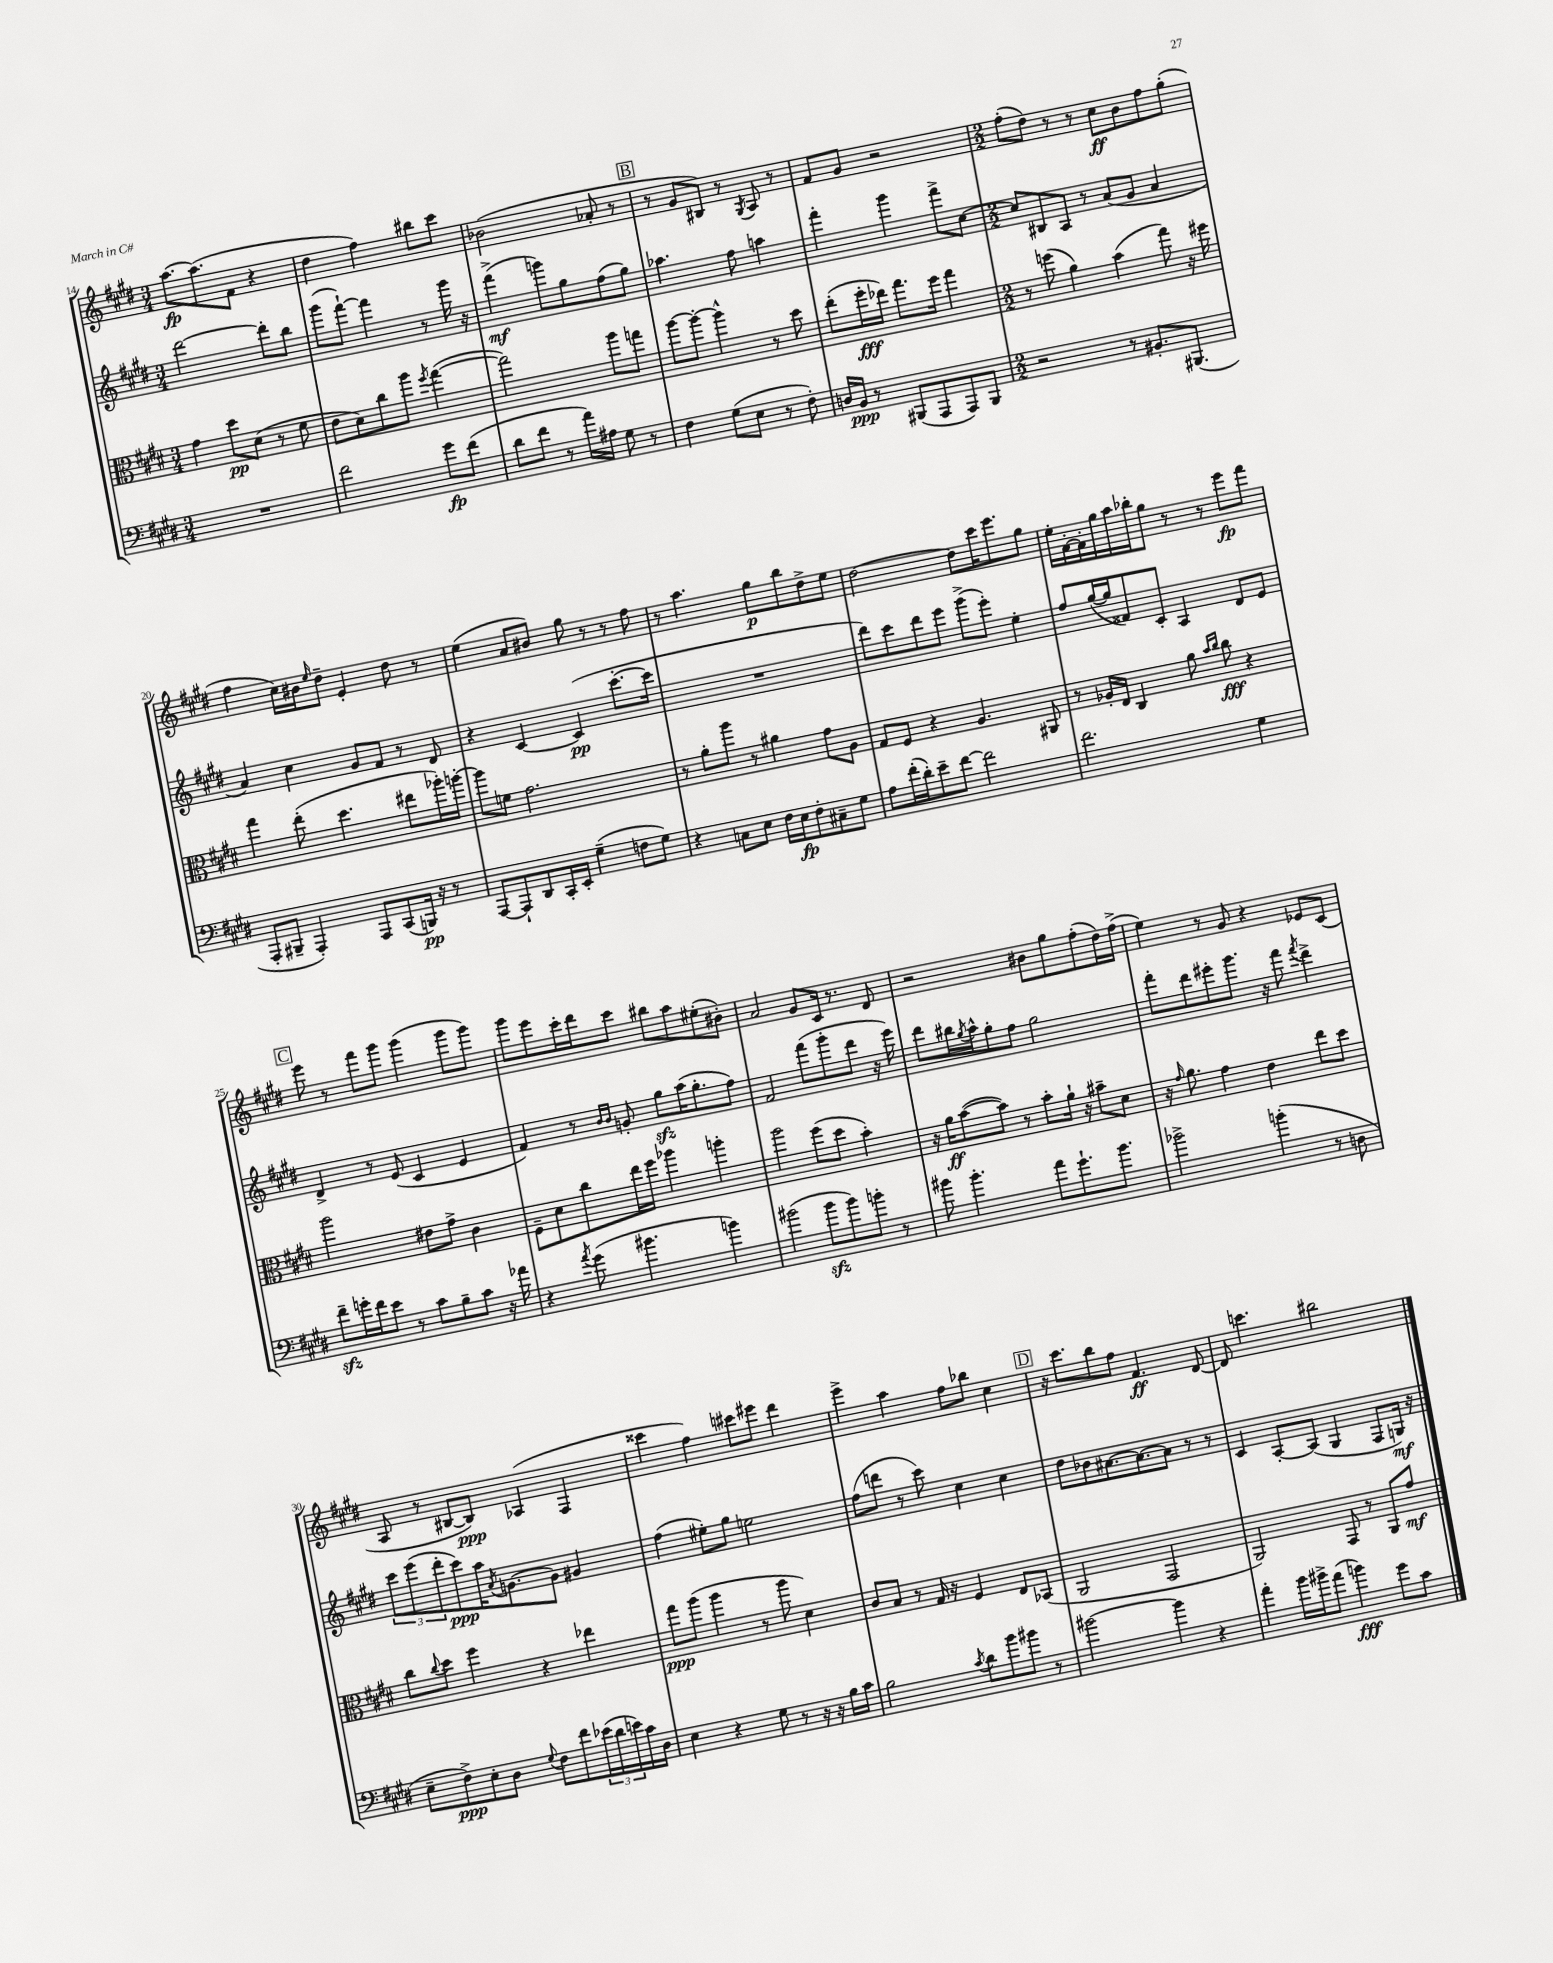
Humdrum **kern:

**kern	**dynam	**kern	**dynam	**kern	**dynam	**kern	**dynam
*part4	*part4	*part3	*part3	*part2	*part2	*part1	*part1
*staff4	*staff4	*staff3	*staff3	*staff2	*staff2	*staff1	*staff1
*clefF4	*	*clefC3	*	*clefG2	*	*clefG2	*
*k[f#c#g#d#]	*	*k[f#c#g#d#]	*	*k[f#c#g#d#]	*	*k[f#c#g#d#]	*
*M3/4	*	*M3/4	*	*M3/4	*	*M3/4	*
=14	=14	=14	=14	=14	=14	=14	=14
2.r	.	4g#\	.	[2ddd#\	.	[8.aa\L	fp
.	.	.	.	.	.	(8.aa\]	.
.	.	8dd#\L	pp	.	.	.	.
.	.	(8d#\J	.	.	.	8f#\J	.
.	.	8r	.	8ddd#'\L]	.	4r	.
.	.	8f#\	.	8bb\J	.	.	.
=15	=15	=15	=15	=15	=15	=15	=15
2f#\	.	8e\L	.	(8ggg#\L	.	4dd#\	.
.	.	8d#\)	.	[8fff#`\J)	.	.	.
.	.	8cc#\	.	4fff#\]	.	4ff#\)	.
.	.	8aa\J	.	.	.	.	.
.	.	8qff#/	.	.	.	.	.
8g#\L	fp	([4gg#\	.	8r	.	8bb#X\L	.
(8f#\J	.	.	.	16ggg#\	.	8ccc#\J	.
.	.	.	.	16r	.	.	.
=16	=16	=16	=16	=16	=16	=16	=16
8d#\L	.	2gg#\])	.	(4fff#^\	mf	(2b-X\	.
8f#\J	.	.	.	.	.	.	.
8r	.	.	.	8gggn\L)	.	.	.
16a\LL)	.	.	.	8gg#\	.	.	.
16A#X\JJ	.	.	.	.	.	.	.
8G#\	.	8aa\L	.	(8ff#\	.	8a-X'/	.
8r	.	8ggn\J	.	8gg#\J)	.	8r	.
!!LO:REH:place=s1:t=B
=17	=17	=17	=17	=17	=17	=17	=17
4F#\	.	[8aa\L	.	4.aa-X\	.	8r	.
.	.	8aa'\J_	.	.	.	8g#/L	.
(8G#\L	.	4aa^^\]	.	.	.	8B#X/J)	.
8E\J	.	.	.	8ff#\	.	8r	.
.	.	.	.	.	.	8qG#/	.
8r	.	8r	.	4aan\	.	8A/	.
8F#'\)	.	8dd#\	.	.	.	8r	.
=18	=18	=18	=18	=18	=18	=18	=18
16Dn/LL	.	(8ee'\L	.	4fff#'\	.	8f#/L	.
16BB/JJ	ppp	.	.	.	.	.	.
8r	.	16ff#'\L	fff	.	.	8g#/J	.
.	.	16ee-X\JJ)	.	.	.	.	.
(8BBB#X/L	.	8.gg#\L	.	4ggg#\	.	2r	.
8AAA/	.	.	.	.	.	.	.
.	.	16ff#\Jk	.	.	.	.	.
8AAA/)	.	4gg#\	.	8fff#^\L	.	.	.
8BBB#/J	.	.	.	[8cc#\J	.	.	.
=19	=19	=19	=19	=19	=19	=19	=19
*M2/2	*	*M2/2	*	*M2/2	*	*M2/2	*
2r	.	8r	.	8cc#/L]	.	(8ff#'\L	.
.	.	(8ffn\	.	8B#X/	.	8dd#\J)	.
.	.	4a\)	.	8A/J	.	8r	.
.	.	.	.	8r	.	8r	.
8r	.	(4b\	.	(8a/L	.	8cc#\L	ff
8.BB#X'/L	.	.	.	8g#/J	.	8b\	.
.	.	8gg#\)	.	4a/	.	8ff#\	.
(8.BBB#X/J	.	.	.	.	.	.	.
.	.	16r	.	.	.	(8gg#'\J	.
.	.	16ff#X\	.	.	.	.	.
!!LO:LB:g=z
=20	=20	=20	=20	=20	=20	=20	=20
8AAA'/L	.	4gg#\	.	4a/)	.	4ff#\	.
8BBB#X~/J	.	.	.	.	.	.	.
4AAA'/)	.	(8ee'\	.	4cc#\	.	16cc#\LL)	.
.	.	.	.	.	.	16b#X\J	.
.	.	.	.	.	.	16qqee/	.
.	.	4.dd#\	.	.	.	8dd#~\J	.
8AAA/L	.	.	.	8g#/L	.	4e'/	.
(8CC#/	.	.	.	8f#/J	.	.	.
16BBBn/Jk)	pp	8ee#X\L	.	8r	.	8dd#\	.
16r	.	.	.	.	.	.	.
8r	.	16aa-X'\L)	.	8d#/	.	8r	.
.	.	[16aan'\JJ	.	.	.	.	.
=21	=21	=21	=21	=21	=21	=21	=21
[8AAA/L	.	8aa\L]	.	4r	.	(4ee\	.
8AAA`/]	.	8fn\J	.	.	.	.	.
8DD#/	.	2.g#\	.	[4c#/	.	8a/L	.
16CC#'/L	.	.	.	.	.	8b#X/J)	.
16EE'/JJ	.	.	.	.	.	.	.
(4G#~\	.	.	.	(4c#/]	pp	8gg#\	.
.	.	.	.	.	.	8r	.
8Fn\L	.	.	.	[8.ccc#'\L	.	8r	.
8G#\J)	.	.	.	.	.	8ff#\	.
.	.	.	.	16ccc#\Jk]	.	.	.
=22	=22	=22	=22	=22	=22	=22	=22
4r	.	8r	.	1r	.	8r	.
.	.	8a'\L	.	.	.	4.aa\	.
8Cn\L	.	8aa\J	.	.	.	.	.
8E\J	.	8r	.	.	.	.	.
16F#\LL	.	4a#X\	.	.	.	8gg#\L	p
16E\J	fp	.	.	.	.	.	.
8F#'\	.	.	.	.	.	8bb\	.
8C#X~\	.	8g#\L	.	.	.	8dd#^\	.
8G#\J	.	8A\J	.	.	.	8ee\J	.
=23	=23	=23	=23	=23	=23	=23	=23
8A\L	.	8G#/L	.	8ddd#\L)	.	[2dd#\	.
(16f#'\L	.	8F#/J	.	8ccc#\	.	.	.
16d#'\J)	.	.	.	.	.	.	.
8e~\	.	4r	.	8ddd#\	.	.	.
[8f#\J	.	.	.	8eee\J	.	.	.
2f#\]	.	4.A/	.	(8ggg#^\L	.	8dd#\L]	.
.	.	.	.	8eee'\J)	.	16ccc#\K	.
.	.	.	.	.	.	8.eee\	.
.	.	.	.	4ee'\	.	.	.
.	.	8AA#X/	.	.	.	8gg#\J	.
=24	=24	=24	=24	=24	=24	=24	=24
2.f#\	.	8r	.	8ff#/L	.	16ee'\LL	.
.	.	.	.	.	.	[16f#'\	.
.	.	16A-X'/LL	.	([16gg#/L	.	16f#'\]	.
.	.	16E/JJ	.	16gg#/J]	.	16gg#\	.
.	.	4C#/	.	8f##X/)	.	16aa\	.
.	.	.	.	.	.	16bb-X'\J	.
.	.	.	.	8c#'/J	.	8gg#\J	.
.	.	8a\	.	4A/	.	8r	.
.	.	16qqb/LL	.	.	.	.	.
.	.	16qqcc#/JJ	.	.	.	.	.
.	.	8cc#\	fff	.	.	8r	.
4G#\	.	4r	.	8d#/L	.	8eee\L	fp
.	.	.	.	8e/J	.	8fff#\J	.
!!LO:LB:g=z
!!LO:REH:place=s1:t=C
=25	=25	=25	=25	=25	=25	=25	=25
8f#zz~\L	.	2aa\	.	4d#^/	.	8eee\	.
16gn'\L	.	.	.	.	.	8r	.
16f#\J	.	.	.	.	.	.	.
8e\J	.	.	.	8r	.	8fff#\L	.
8r	.	.	.	(8e/	.	8ggg#\J	.
8c#\L	.	8e#X\L	.	4c#/	.	(4ggg#\	.
8B~\	.	8g#^\J	.	.	.	.	.
8c#\J	.	4c#\	.	4e/	.	8ggg#\L	.
16r	.	.	.	.	.	8ggg#\J)	.
16a-X\	.	.	.	.	.	.	.
=26	=26	=26	=26	=26	=26	=26	=26
4r	.	8F#~\L	.	4f#/)	.	8ggg#\L	.
.	.	8d#\	.	.	.	8eee\	.
8qa/	.	.	.	.	.	.	.
(8g#\	.	8cc#\	.	8r	.	16ccc#'\L	.
.	.	.	.	.	.	16ddd#\J	.
.	.	.	.	16qqb/LL	.	.	.
.	.	.	.	16qqb/JJ	.	.	.
4.b#X\	.	16ee\L	.	8gn'/	.	8ccc#\J	.
.	.	16ff#\JJ	.	.	.	.	.
.	.	4aa-X\	.	8gg#zz\L	.	8bb#X\L	.
.	.	.	.	(16aa\K	.	8aa\	.
.	.	.	.	8.gg#'\	.	.	.
4bn\)	.	4aan'\	.	.	.	(8ee#X'\	.
.	.	.	.	8ff#\J)	.	8b#X'\J)	.
=27	=27	=27	=27	=27	=27	=27	=27
(2b#X\	.	2aa\	.	2f#/	.	2a/	.
8b#zz\L	.	(8ff#\L	.	(8fff#\L	.	8g#/L	.
8b#\)	.	8dd#\J	.	8ggg#'\	.	16c#/Jk	.
.	.	.	.	.	.	8.r	.
8bn'\J	.	4b'\)	.	8ddd#\J	.	.	.
8r	.	.	.	16r	.	8d#/	.
.	.	.	.	16eee\)	.	.	.
=28	=28	=28	=28	=28	=28	=28	=28
8b#X\	.	16r	.	8ddd#\L	.	2r	.
.	.	16a\KL	ff	.	.	.	.
4.b#'\	.	([8b\	.	16bb#X\L	.	.	.
.	.	.	.	8qgg#/	.	.	.
.	.	.	.	16aa^^\J	.	.	.
.	.	8b\J])	.	8gg#'\	.	.	.
.	.	8r	.	8ff#\J	.	.	.
8a\L	.	8b'\L	.	2gg#\	.	8b#X\L	.
8.g#`\	.	16a`\Jk	.	.	.	8gg#\	.
.	.	16r	.	.	.	.	.
.	.	8b#X~\L	.	.	.	(8ff#'\	.
8.b#\J	.	.	.	.	.	.	.
.	.	8d#\J	.	.	.	16dd#\L)	.
.	.	.	.	.	.	(16ff#^\JJ	.
=29	=29	=29	=29	=29	=29	=29	=29
2b-X^\	.	16r	.	8fff#'\L	.	4ee\)	.
.	.	16qqg#/	.	.	.	.	.
.	.	8.a\	.	.	.	.	.
.	.	.	.	8ddd#\	.	.	.
.	.	4g#\	.	8eee#X'\	.	8r	.
.	.	.	.	8.ggg#\J	.	8g#/	.
(4bn'\	.	4e\	.	.	.	4r	.
.	.	.	.	16r	.	.	.
.	.	.	.	8fff#\	.	.	.
.	.	.	.	8qfff#/	.	.	.
8r	.	8ee\L	.	4ddd#^\	.	8e-X/L	.
8Dn\	.	8dd#\J	.	.	.	(8c#/J	.
!!LO:LB:g=z
=30	=30	=30	=30	=30	=30	=30	=30
8E~\L	.	8cc#\L	.	12ccc#\L	.	8A/	.
.	.	.	.	(12eee\	.	.	.
.	.	8qqcc#/	.	.	.	.	.
8F#^\)	ppp	8dd#\J	.	.	.	8r	.
.	.	.	.	12ddd#'\	.	.	.
8E'\	.	4ff#\	.	8ccc#\)	ppp	[8B#X/L	.
8D#\J	.	.	.	16aa\K	.	8B#/J])	ppp
.	.	.	.	8qa/	.	.	.
.	.	.	.	[8.gn\	.	.	.
8qqG#/	.	.	.	.	.	.	.
8F#\L	.	4r	.	.	.	(4A-X/	.
8f#\	.	.	.	8g\J]	.	.	.
(24e-X\L	.	4ee-X\	.	4g#X/	.	4F#/	.
24d#\	.	.	.	.	.	.	.
24en\)	.	.	.	.	.	.	.
16c#\	.	.	.	.	.	.	.
16D#\JJ	.	.	.	.	.	.	.
=31	=31	=31	=31	=31	=31	=31	=31
4E\	.	8gg#\L	ppp	(4ff#\	.	4ccc##X\	.
.	.	(8aa\J	.	.	.	.	.
4r	.	4aa\	.	8ee#X'\L)	.	4ff#\)	.
.	.	.	.	8gg#\J	.	.	.
8G#\	.	8r	.	2een\	.	8ccc#X\L	.
8r	.	8aa\	.	.	.	8eee#X\J	.
16r	.	4d#\)	.	.	.	4ddd#\	.
16r	.	.	.	.	.	.	.
16B\LL	.	.	.	.	.	.	.
16c#\JJ	.	.	.	.	.	.	.
=32	=32	=32	=32	=32	=32	=32	=32
2B\	.	8c#/L	.	(8ff#\L	.	4eee^\	.
.	.	8B/J	.	8dddn\J	.	.	.
.	.	8r	.	8r	.	4aa\	.
.	.	16G#/	.	8ccc#\)	.	.	.
.	.	16r	.	.	.	.	.
8qc#/	.	.	.	.	.	.	.
8d#\L	.	4F#/	.	4cc#\	.	8ff#\L	.
8b\	.	.	.	.	.	8bb-X\J	.
8b#X\J	.	8E/L	.	4cc#\	.	4cc#\	.
8r	.	(8BB-X/J	.	.	.	.	.
!!LO:REH:place=s1:t=D
=33	=33	=33	=33	=33	=33	=33	=33
[2b#X\	.	2AA/	.	8dd#\L	.	16r	.
.	.	.	.	.	.	8.ccc#\L	.
.	.	.	.	8b-X\	.	.	.
.	.	.	.	[8.a#X\	.	8bb\	.
.	.	.	.	.	.	8ff#\J	.
.	.	.	.	8.a#\_	.	.	.
4b#\]	.	2GG#/	.	.	.	4.f#/	ff
.	.	.	.	8a#\J]	.	.	.
4r	.	.	.	8r	.	.	.
.	.	.	.	8r	.	[8d#/	.
=34	=34	=34	=34	=34	=34	=34	=34
4a'\	.	2AA/)	.	4c#/	.	8d#/]	.
.	.	.	.	.	.	4.cccn\	.
16b\LL	.	.	.	[8A'/L	.	.	.
16b#X^\J	.	.	.	.	.	.	.
(8a\J	.	.	.	(8A/J]	.	.	.
4bn\)	fff	8GG#/	.	4G#/	.	2bb#X\	.
.	.	8r	.	.	.	.	.
8g#\L	.	8AA/L	.	8F#/L	.	.	.
8c#\J	.	8g#/J	mf	16Gn/Jk)	mf	.	.
.	.	.	.	16r	.	.	.
==	==	==	==	==	==	==	==
*-	*-	*-	*-	*-	*-	*-	*-
